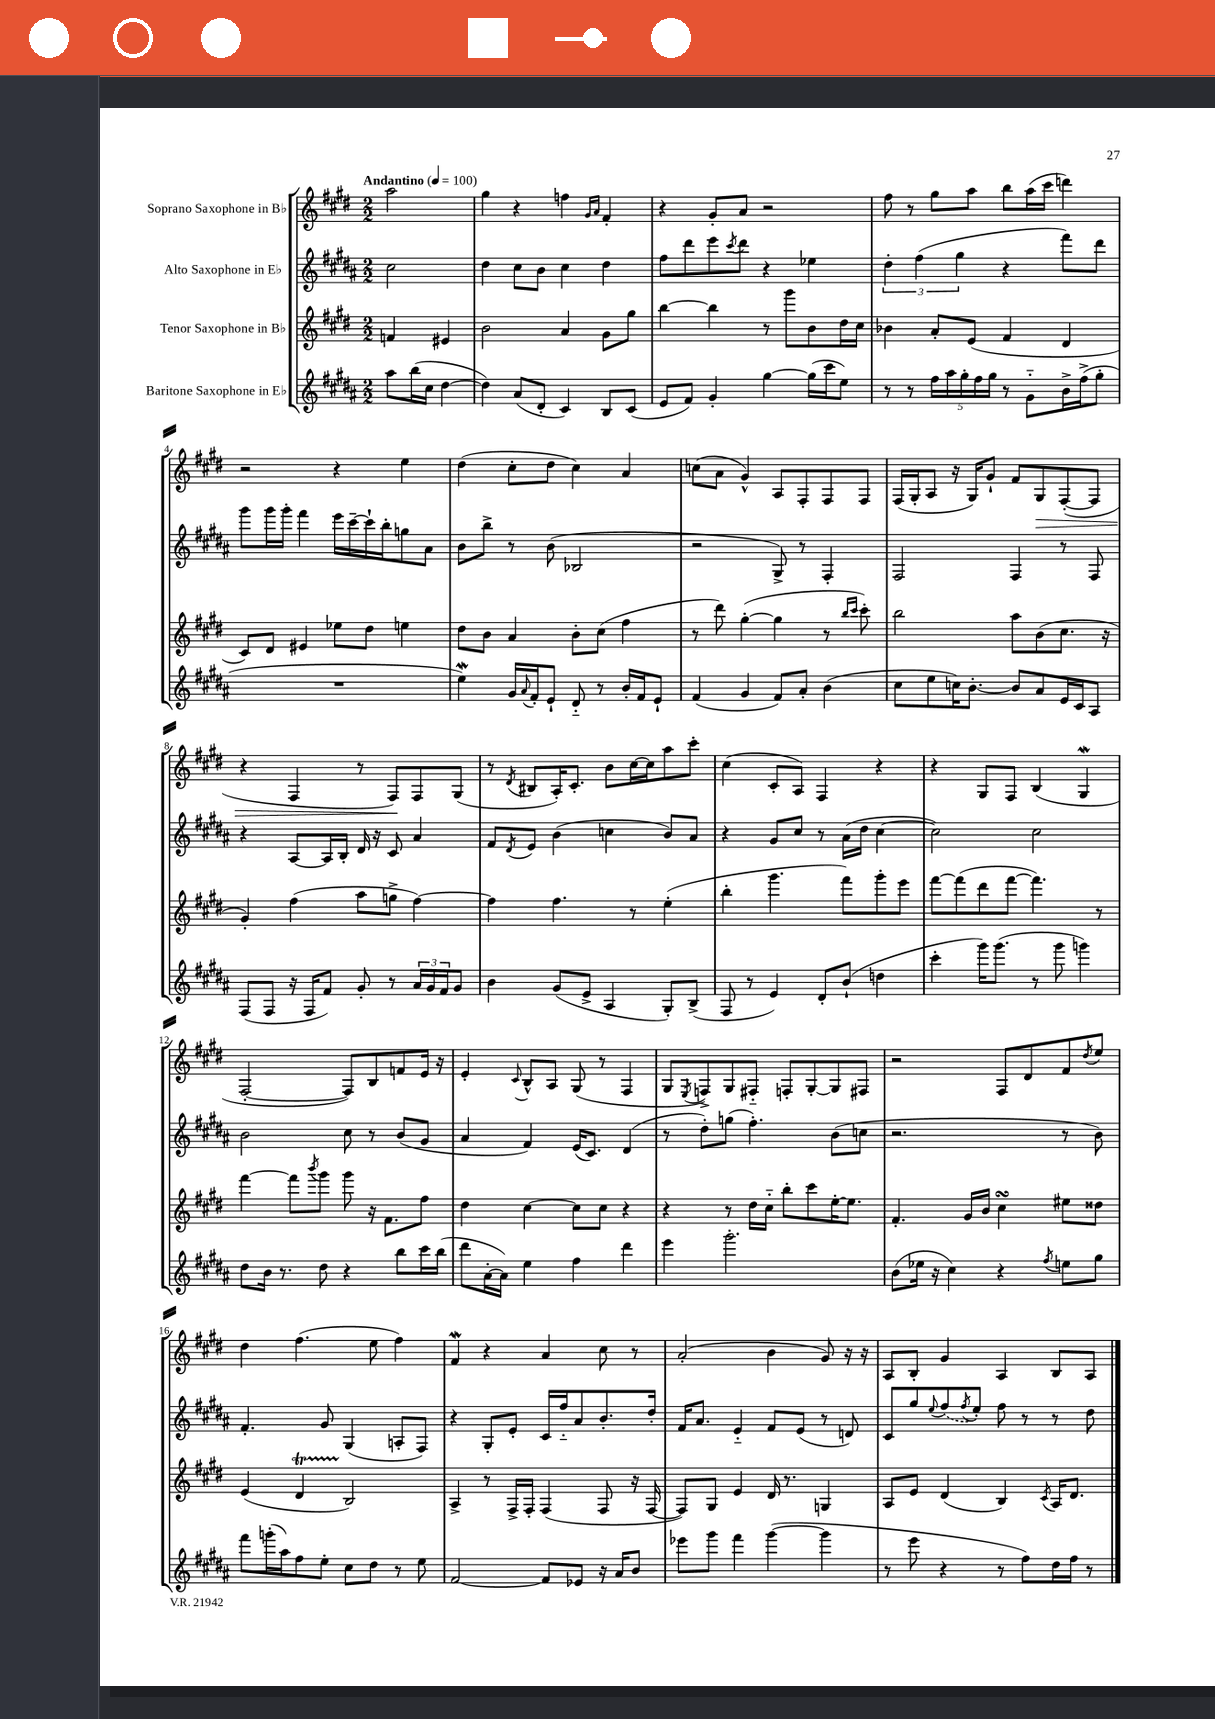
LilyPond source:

<<
\new StaffGroup <<
\new Staff = "s0" \with { instrumentName = "Soprano Saxophone in Bb" } {
    \clef treble \key e \major \numericTimeSignature \time 2/2 \partial 2 \tempo "Andantino" 4 = 100
    a''2 |
    gis''4 r4 f''4 \grace { gis'16 a'16 } fis'4-. |
    r4 gis'8-. a'8 r2 |
    fis''8 r8 gis''8 a''8 b''8 a''16( cis'''16 d'''4) |
    r2 r4 e''4 |
    dis''4( cis''8-. dis''8 cis''4) a'4 |
    c''8( a'8 gis'4-^) a8 fis8-. fis8 fis8 |
    fis16( gis16-. a8 r16 gis16) gis'8-! fis'8 gis8\> fis8~-.( fis8 |
    r4 fis4 r8 fis8\!) fis8 gis8( |
    r8 \acciaccatura { dis'8 } bis8 a16-.) cis'8.-. b'8 cis''16~ cis''16 a''8 cis'''8-. |
    cis''4( cis'8-. a8) fis4 r4 |
    r4 gis8 fis8 b4( gis4\mordent |
    fis2~-. fis8) b8 f'8 e'16 r16 |
    e'4-. \appoggiatura { cis'8 } b8-^ a8 gis8( r8 fis4 |
    gis8 \acciaccatura { e8 } f8->) gis8 fis8-_ f8-. gis8~-. gis8 fis8 |
    r2 fis8 dis'8 fis'8 \acciaccatura { dis''8 } e''8 |
    dis''4 fis''4.( e''8 fis''4) |
    fis'4\mordent r4 a'4 cis''8 r8 |
    a'2-.( b'4 gis'8) r16 r16 |
    a8 b8-. gis'4 a4 b8 a8 \bar "|." |
}
\new Staff = "s1" \with { instrumentName = "Alto Saxophone in Eb" } {
    \clef treble \key b \major \numericTimeSignature \time 2/2 \partial 2
    cis''2 |
    dis''4 cis''8 b'8 cis''4 dis''4 |
    fis''8 dis'''8 e'''8 \acciaccatura { cis'''8 } dis'''8 r4 ees''4 |
    \tuplet 3/2 { dis''4-. fis''4( gis''4 } r4 fis'''8) dis'''8 |
    gis'''8 gis'''16 gis'''16-. fis'''4 e'''16 cis'''16~-- cis'''16-! b''16-. g''8 ais'8 |
    b'8 b''8-> r8 b'8( bes2 |
    r2 gis8->) r8 fis4-. |
    fis2 fis4 r8 fis8 |
    r4 ais8~ ais16 b16-. dis'16 r16 cis'8 ais'4 |
    fis'8 \acciaccatura { dis'8 } e'8 b'4( c''4 b'8) ais'8 |
    r4 gis'8 cis''8 r8 ais'16( dis''16 cis''4~ |
    cis''2) cis''2 |
    b'2 cis''8 r8 b'8( gis'8 |
    ais'4 fis'4) e'16( cis'8.) dis'4( |
    r8 dis''8-.) g''8( fis''4.-.) b'8( c''8 |
    r2. r8 b'8) |
    fis'4.-. gis'8 gis4( a8-. fis8) |
    r4 gis8-. e'8-. cis'16 fis''16-_ ais'8 b'8.-. dis''16-. |
    fis'16 ais'8. e'4-_ fis'8 e'8( r8 d'8) |
    cis'8 gis''8 \appoggiatura { e''8 } \once \slurDashed fis''8( \acciaccatura { fis''8 } e''8-.) fis''8 r8 r8 dis''8 \bar "|." |
}
\new Staff = "s2" \with { instrumentName = "Tenor Saxophone in Bb" } {
    \clef treble \key e \major \numericTimeSignature \time 2/2 \partial 2
    f'4 eis'4 |
    b'2 a'4 gis'8 gis''8 |
    b''4~ b''4 r8 gis'''8 b'8 dis''16 cis''16 |
    bes'4 a'8-. e'8( fis'4 dis'4 |
    cis'8) dis'8 eis'4 ees''8 dis''8 e''4 |
    dis''8 b'8 a'4 b'8-. cis''8( fis''4 |
    r8 dis'''8) gis''4~-.( gis''4 r8 \grace { b''16 cis'''16 } cis'''8-.) |
    b''2 a''8 b'8( cis''8. r16 |
    gis'4-.) fis''4( a''8 g''8-> fis''4~) |
    fis''4 fis''4. r8 e''4-.( |
    b''4-. gis'''4. fis'''8) gis'''8-. e'''8 |
    fis'''8~ fis'''8( dis'''8 fis'''8~ fis'''4.) r8 |
    fis'''4~ fis'''8 \acciaccatura { b'''8 } gis'''8 gis'''8 r16 fis'8. fis''8 |
    dis''4 cis''4~ cis''8 cis''8 r4 |
    r4 r8 dis''16 cis''16-_ b''8-. cis'''8 e''16~-. e''8. |
    fis'4.-. gis'16 b'16 cis''4\turn eis''8 disis''8 |
    e'4( dis'4\startTrillSpan b2\stopTrillSpan) |
    a4-> r8 fis16-> fis16-. fis4( fis8 r16 fis16~ |
    fis8) gis8 e'4 dis'16 r8. g4 |
    a8 e'8 dis'4( b4) \acciaccatura { cis'8 } a16 dis'8. \bar "|." |
}
\new Staff = "s3" \with { instrumentName = "Baritone Saxophone in Eb" } {
    \clef treble \key b \major \numericTimeSignature \time 2/2 \partial 2
    ais''8 b''16( cis''16 dis''4~ |
    dis''4) ais'8( dis'8-. cis'4) b8 cis'8( |
    e'8 fis'8) gis'4-. gis''4~ gis''16( cis'''16 e''8) |
    r8 r8 \tuplet 5/4 { fis''16 ais''16 gis''16-. fis''16 gis''16 } r8 gis'8-_ b'16-> fis''16->( gis''8-. |
    R1 |
    e''4\mordent) gis'16 \appoggiatura { ais'8 } fis'16-. e'8-! dis'8-_ r8 b'16-. fis'16 e'8-! |
    fis'4( gis'4 fis'8) ais'8-. b'4( |
    cis''8 e''8 c''16) b'8.~-. b'8 ais'8 e'16 cis'16 ais8 |
    fis8( fis8 r16 fis16 fis'8) gis'8-. r8 \tuplet 3/2 { ais'16 gis'16 fis'16 } gis'8 |
    b'4 gis'8( e'8-> ais4 gis8-.) b8->( |
    fis8 r8 e'4) dis'8-. b'8-!( d''4 |
    cis'''4-. gis'''16) gis'''8.( r8 gis'''8 g'''4) |
    dis''8 b'16 r8. dis''8 r4 b''8 cis'''16 b''16( |
    dis'''8 ais'16~-. ais'16) e''4 fis''4 dis'''4 |
    e'''4 gis'''2.-. |
    b'8( ees''16 r16 cis''4) r4 \acciaccatura { fis''8 } e''8 gis''8 |
    fis'''8 g'''16-.( ais''16) fis''8 e''8-. cis''8 dis''8 r8 e''8 |
    fis'2~ fis'8 ees'8 r16 ais'16 b'8 |
    ees'''8 gis'''8 fis'''4 gis'''4~( gis'''4 |
    r8 e'''8 r4 r8 fis''8) dis''16 fis''16 r8 \bar "|." |
}
>>
>>
